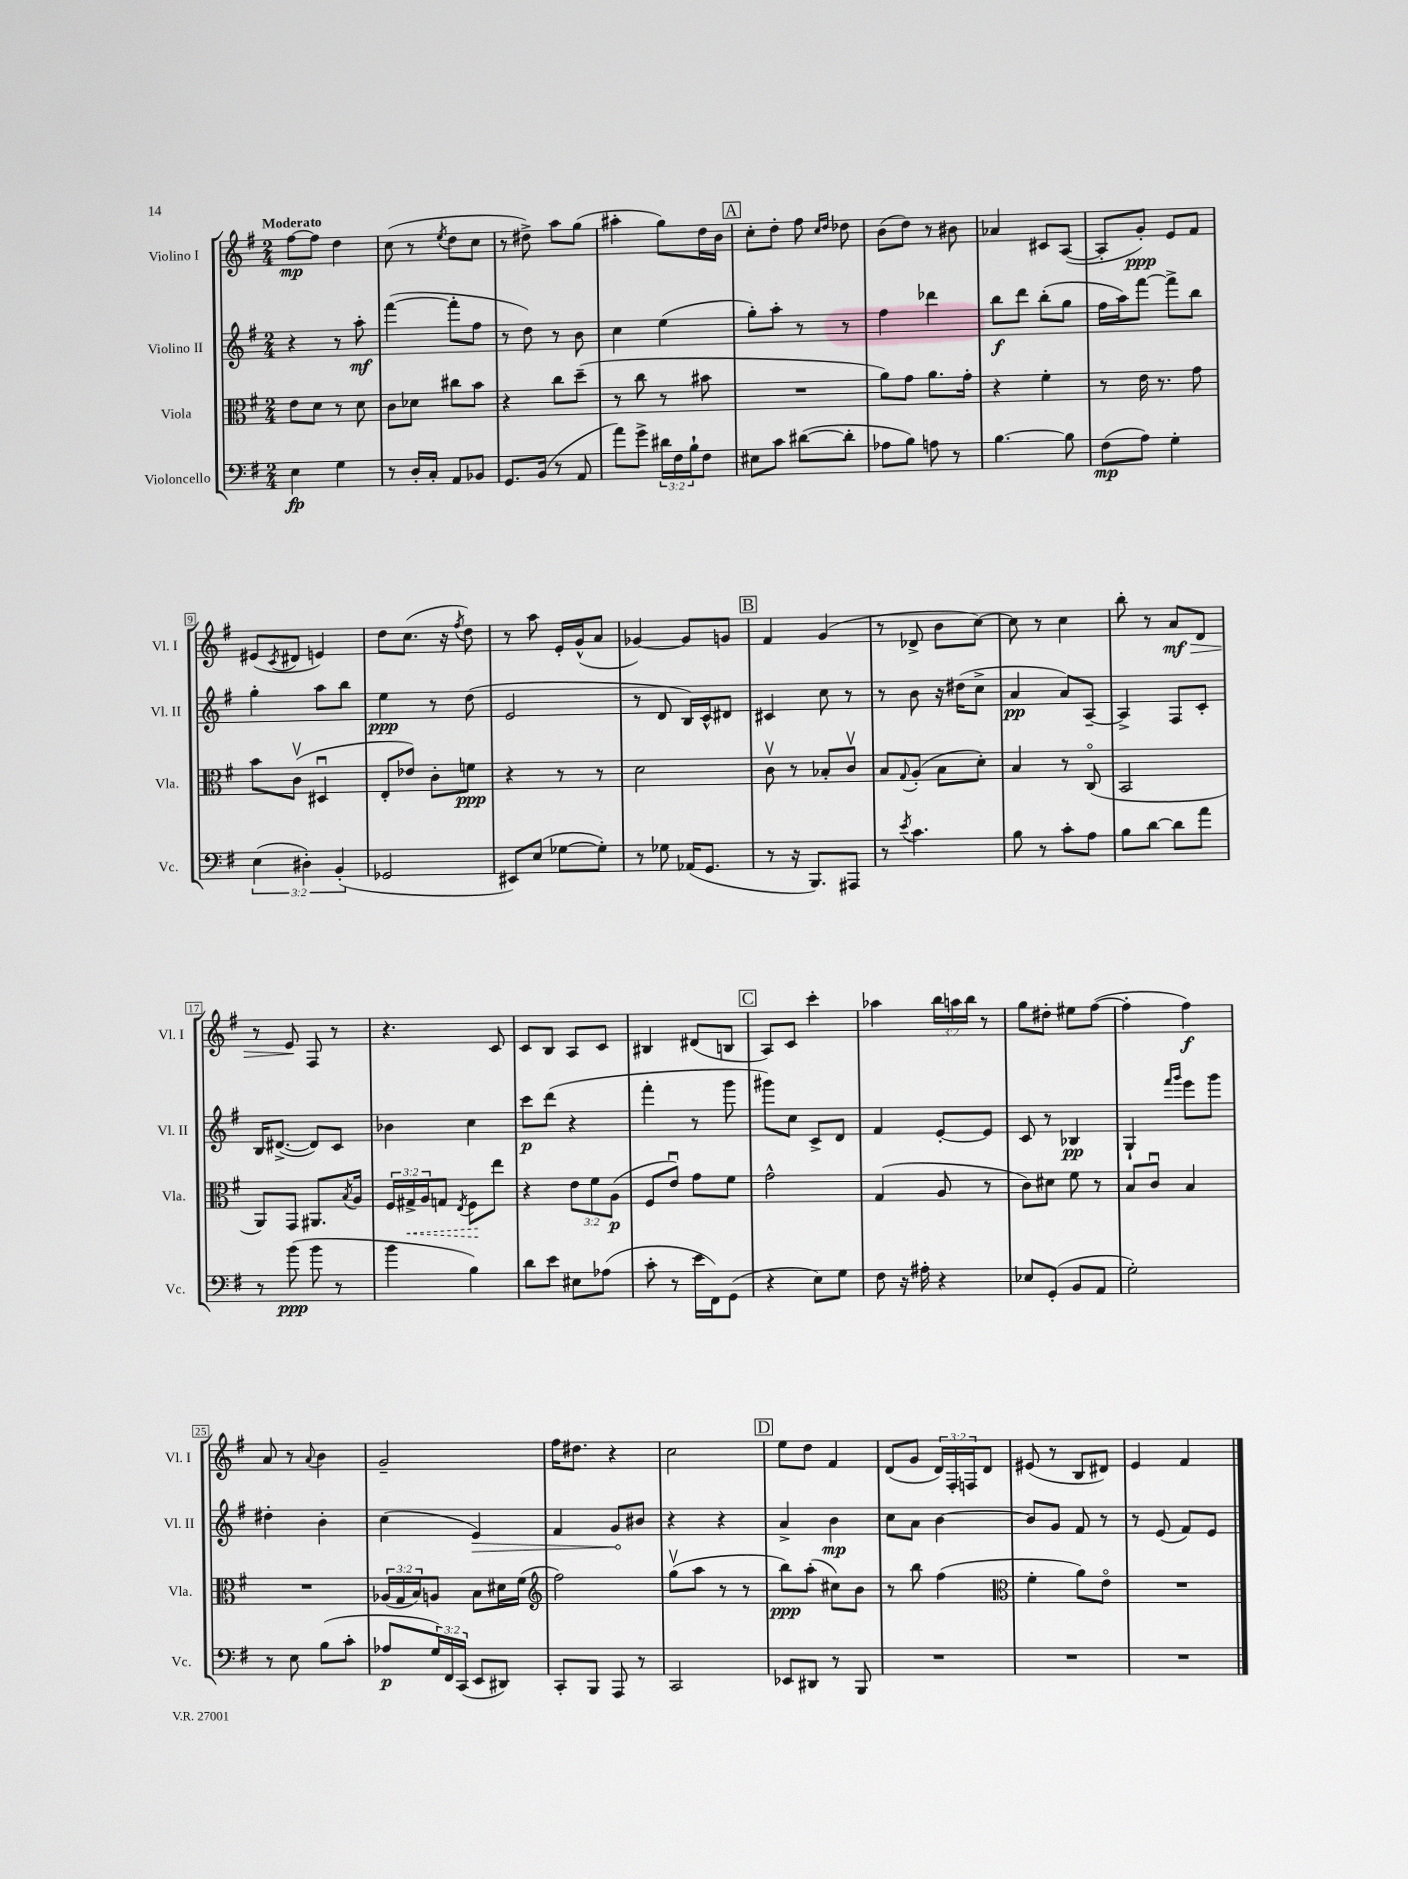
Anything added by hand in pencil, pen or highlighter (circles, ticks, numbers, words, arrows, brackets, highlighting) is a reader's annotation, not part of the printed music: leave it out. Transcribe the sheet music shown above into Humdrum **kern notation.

**kern	**kern	**kern	**kern
*staff4	*staff3	*staff2	*staff1
*clefF4	*clefC3	*clefG2	*clefG2
*k[f#]	*k[f#]	*k[f#]	*k[f#]
*M2/4	*M2/4	*M2/4	*M2/4
4E	8e	4r	[8ff#
.	8d	.	8ff#]
4G	8r	8r	4dd
.	8d	8aa'	.
=	=	=	=
8r	8c	([4fff#	(8cc
16D'	8d-	.	8r
16C'	.	.	.
.	.	.	8qee
8AA	8cc#	8fff#']	8dd
8BB-	8b	8ff#	8cc
=	=	=	=
8.GG	4r	8r	8r
.	.	8dd)	8dd#^)
(16BB	.	.	.
8r	8cc	8r	8aa
8AA	(8dd~	8b	(8gg
=	=	=	=
8a)	8r	4cc	4aa#'
8g^	8cc	.	.
24d#	8r	(4ee	8gg)
24F#	.	.	.
24B`	.	.	.
8F#	8b#	.	16dd
.	.	.	16b
=	=	=	=
8E#	2r	8gg')	8cc'
8c	.	8aa'	8dd'
([8d#	.	8r	8ff#
.	.	.	16qqcc
.	.	.	16qqdd
8d#']	.	8r	8dd-
=	=	=	=
8A-	8a)	4ff#	(8b
8B)	8g	.	8dd)
8A	8.a	4ddd-	8r
8r	.	.	8b#
.	16g'	.	.
=	=	=	=
[4.B	4r	8bb	4a-
.	.	8ddd	.
.	4f#'	(8bb'	8c#
8B]	.	8gg	([8A
=	=	=	=
(8F#	8r	16ff#	8A']
.	.	16aa)	.
8A)	16e	[8fff#	8g')
.	8.r	.	.
4G'	.	8fff#^]	8e
.	8g	8bb	8f#
=	=	=	=
(6E	8b	4gg'	(8e#
.	.	.	8qc
.	(8cv	.	8d#
6D#')	.	.	.
.	4D#u	8aa	4e)
(6BB'	.	.	.
.	.	8bb	.
=	=	=	=
2GG-	8E'	4ee	8dd
.	8e-)	.	(8.cc
.	8c'	8r	.
.	.	.	16r
.	.	.	8qff#
.	8f	(8dd	8dd)
=	=	=	=
8EE#)	4r	2e	8r
(8E	.	.	8aa
[8G-	8r	.	16e'
.	.	.	(16g^^
8G-'])	8r	.	8a
=	=	=	=
8r	2d	8r	[4g-)
8G-	.	8d	.
(16AA-	.	16B)	8g-]
8.GG	.	16c^^	.
.	.	8d#	8g
=	=	=	=
8r	8cv	4c#	4f#
16r	8r	.	.
8.BBB)	.	.	.
.	8B-'	8cc	(4g
8AAA#	8cv	8r	.
=	=	=	=
8r	8B	8r	8r
8qe	8qqG	.	.
4.c	(8A'	8b	8d-^
.	8B	16r	8b
.	.	(16dd#	.
.	8d')	8cc^	[8cc)
=	=	=	=
8B	4B	4a	8cc]
8r	.	.	8r
8c'	8r	8a)	4cc
8A	(8Co	[8A~	.
=	=	=	=
8B	2BB	4A^]	8bb'
[8d	.	.	8r
8d]	.	8F#	8a
8a	.	8c'	8d
=	=	=	=
8r	8AA)	16B	8r
.	.	([8.d#^	.
(8b	8GG	.	8e
8b	8.AA#	8d#])	8F#
8r	.	8c	8r
.	8qB	.	.
.	16A	.	.
=	=	=	=
4b	24F#	4b-	4.r
.	24G#^	.	.
.	24A	.	.
.	8G	.	.
.	8qE	.	.
4B)	8F#	4cc	.
.	8ee	.	8c
=	=	=	=
8d	4r	8ccc	8c
8e	.	(8ddd	8B
8E#	12e	4r	8A
.	12f#	.	.
(8A-	.	.	8c
.	(12A	.	.
=	=	=	=
8c'	8F#	4fff#'	4B#
8r	8eu)	.	.
16e	8g	8r	(8d#
16FF#)	.	.	.
(8GG	8f#	8ggg	8B
=	=	=	=
4r	2g^^	8ggg#)	8A)
.	.	8cc	8c
8E)	.	8c^	4ccc'
8G	.	8d	.
=	=	=	=
8F#	(4G	4f#	4aa-
16r	.	.	.
16A#'	.	.	.
4r	8A	[8e'	24bb
.	.	.	24aa
.	.	.	24bb
.	8r	8e]	8r
=	=	=	=
8E-	8c)	8c	8gg
(8GG'	8d#	8r	8dd#'
8BB	8f#	4B-	8ee#
8AA	8r	.	([8ff#
=	=	=	=
2G')	8B	4G`	4ff#']
.	8cu	.	.
.	.	16qqfff#	.
.	.	16qqggg	.
.	4B	8eee	4ff#)
.	.	8ggg	.
=	=	=	=
8r	2r	4dd#'	8a
8E	.	.	8r
.	.	.	8qqa
(8B	.	4b'	4b
8c'	.	.	.
=	=	=	=
8A-	(24A-	(4cc	2g~
.	24G	.	.
.	24B)	.	.
24G)	8A	.	.
24FF#	.	.	.
(24CC	.	.	.
8EE	8B	4e)	.
8DD#)	16d#	.	.
.	(16f#	.	.
=	=	=	=
*	*clefG2	*	*
8CC'	2ff#)	4f#	16ff#
.	.	.	8.dd#
8BBB	.	.	.
8AAA	.	8g	4r
8r	.	8b#	.
=	=	=	=
2CC	(8ggv	4r	2cc
.	8aa	.	.
.	8r	4r	.
.	8r	.	.
=	=	=	=
8EE-	8bb)	4a^	8ee
8DD#	(8aa'	.	8dd
8r	8cc#)	4b	4f#
8BBB	8b	.	.
=	=	=	=
2r	8r	8cc	(8d
.	8bb	8a	8g
.	(4ff#	[4b	24d)
.	.	.	24F#'
.	.	.	24F
.	.	.	8d
=	=	=	=
*	*clefC3	*	*
2r	4f#'	8b]	(8e#
.	.	8g	8r
.	8a)	8f#	8B
.	8eo	8r	8d#)
=	=	=	=
2r	2r	8r	4e
.	.	(8e	.
.	.	8f#)	4f#
.	.	8e	.
==	==	==	==
*-	*-	*-	*-
